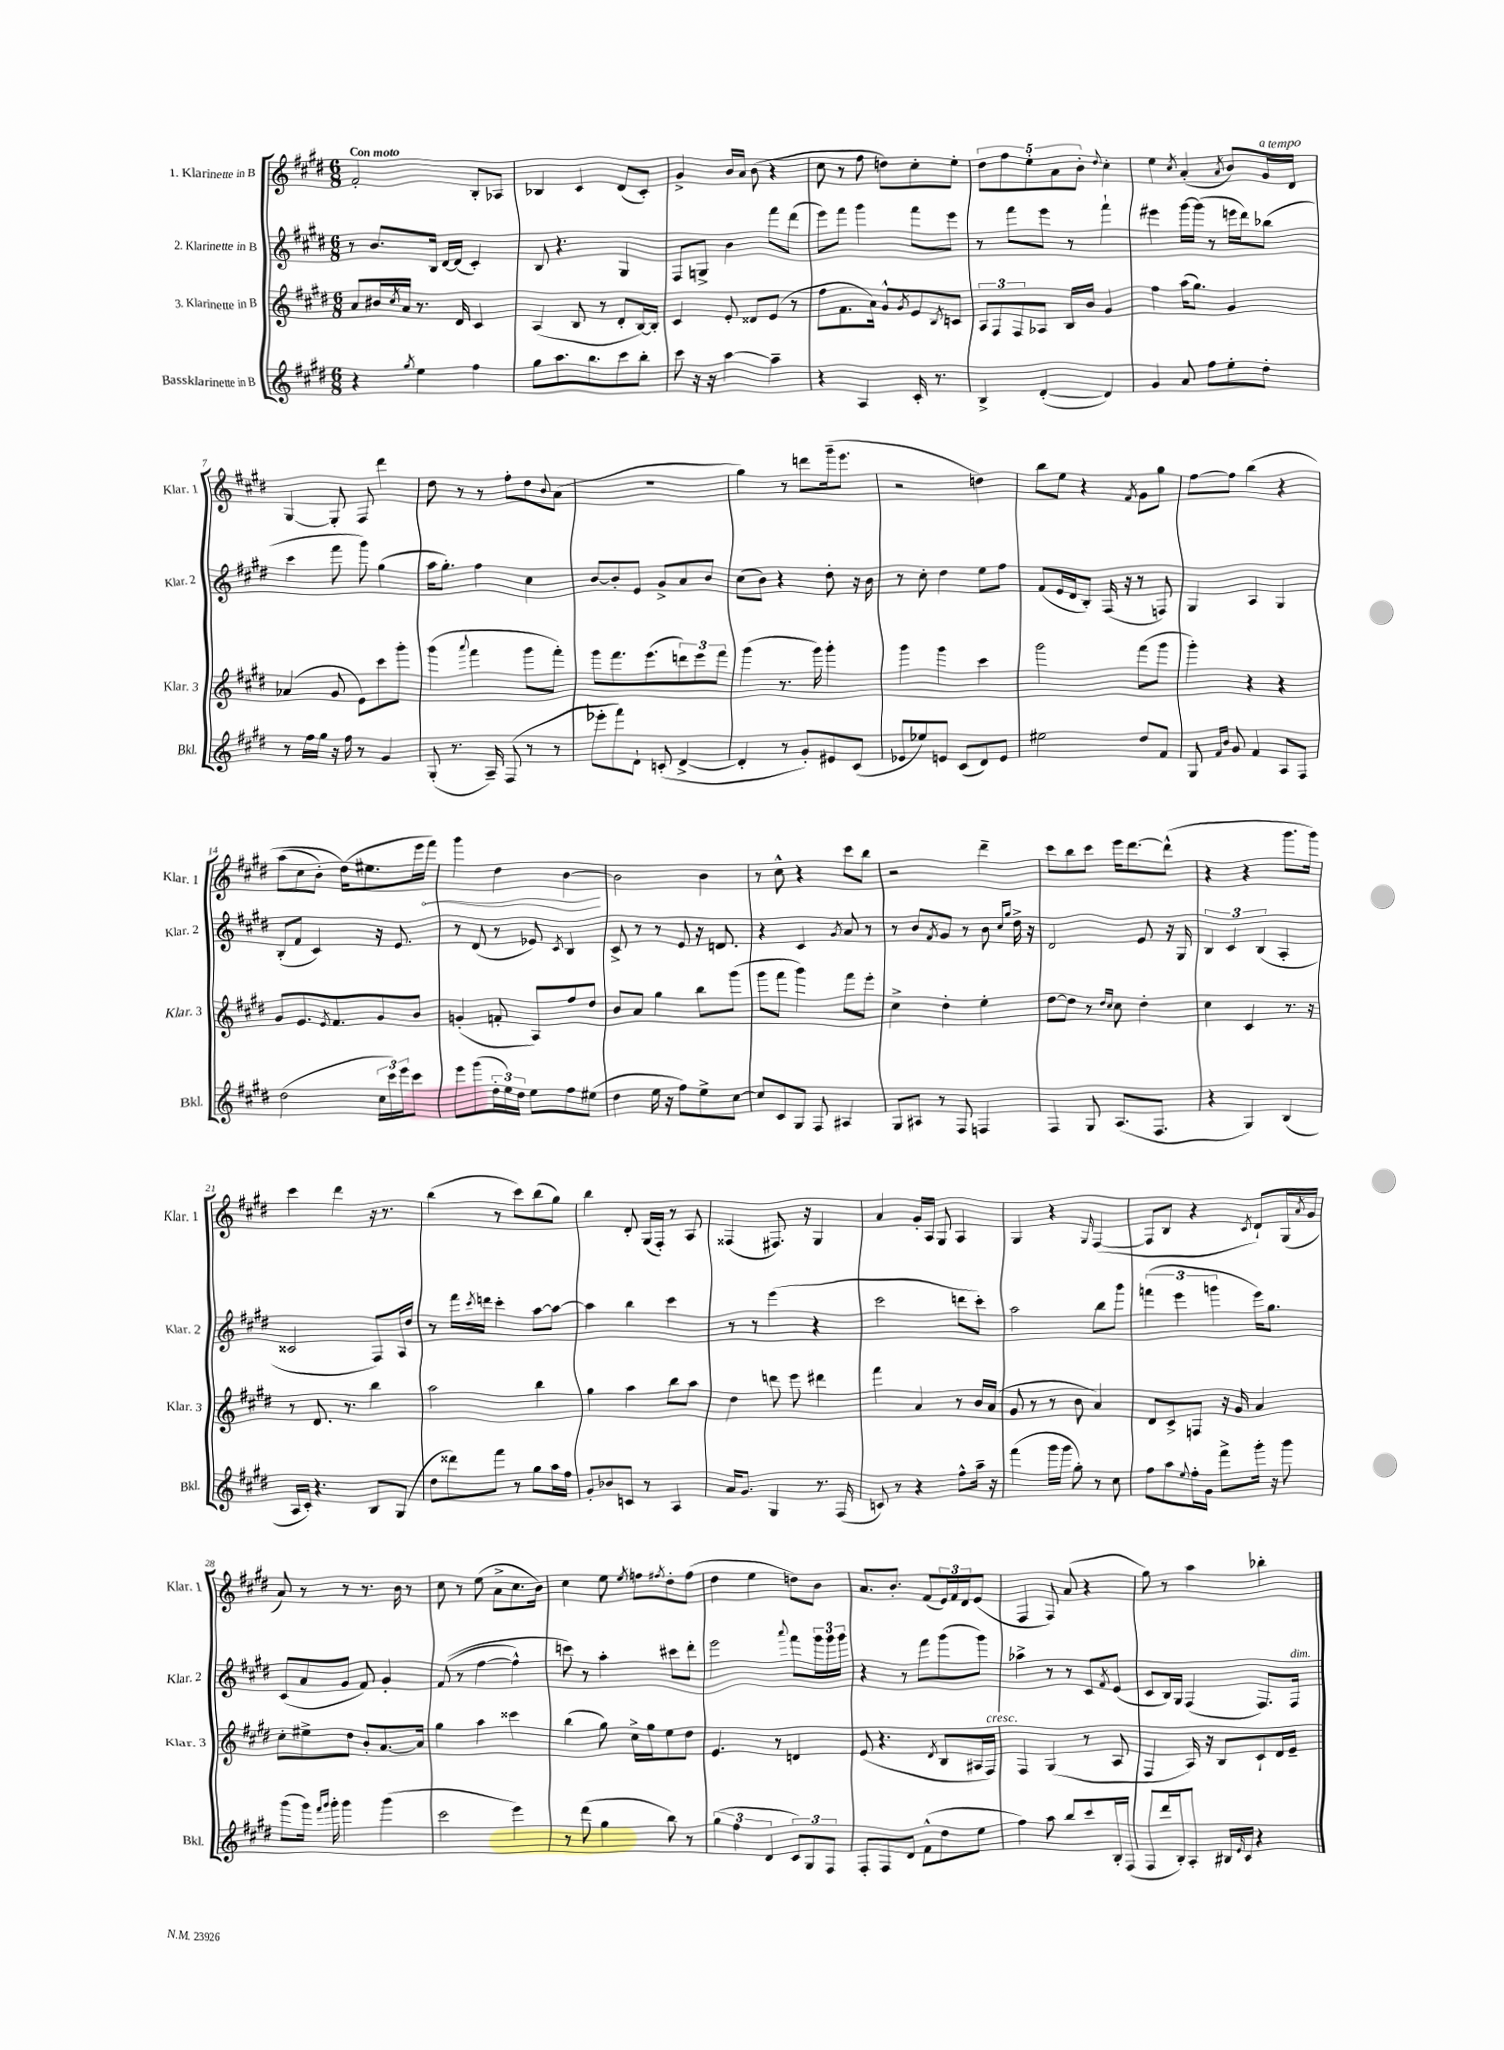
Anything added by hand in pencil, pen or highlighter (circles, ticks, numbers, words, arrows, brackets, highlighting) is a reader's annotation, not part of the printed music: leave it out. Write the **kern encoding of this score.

**kern	**kern	**kern	**kern
*staff4	*staff3	*staff2	*staff1
*clefG2	*clefG2	*clefG2	*clefG2
*k[f#c#g#d#]	*k[f#c#g#d#]	*k[f#c#g#d#]	*k[f#c#g#d#]
*M6/8	*M6/8	*M6/8	*M6/8
4r	8a/L	8r	2f#'/
.	16b#/L	8.b/L	.
.	8qcc#/	.	.
.	16a/JJ	.	.
8qgg#/	.	.	.
4ee\	8.r	.	.
.	.	16B/Jk	.
.	.	[16d#/LL	.
.	16d#/	(16d#/]JJ	.
4ff#\	4c#/	4c#'/)	8B'/L
.	.	.	8A-/J
=	=	=	=
8gg#\L	(4A/	8B/	4B-/
8.aa\	.	4.r	.
.	8B/	.	4c#/
8.bb\	.	.	.
.	8r	.	.
8ccc#\	8d#'/L	4G#/	(8d#/L
8bb'\J	[16B/L)	.	8c#'/J)
.	16B'/]JJ	.	.
=	=	=	=
8ccc#\	4c#/	8F#/L	4g#^/
16r	.	8G^/J	.
16r	.	.	.
[4aa\	8e'/	4b\	16b/LL
.	.	.	16a/JJ
.	8d##/L	.	(8b\
4aa~\]	(8e/J	8fff#\L	4r
.	8r	(8ddd#\J	.
=	=	=	=
4r	8ff#\L	8eee\L)	8cc#\
.	8.f#\	8fff#\J	8r
4A/	.	4ggg#\	8ff#\
.	16a\Jk)	.	.
.	8g#^^/L	.	8dd\L)
.	8qg#/	.	.
16c#'/	8e/	8fff#\L	8cc#'\
8.r	.	.	.
.	8qB/	.	.
.	8c/J	8eee\J	8ee'\J
=	=	=	=
4B^/	12A/L	8r	10dd#\L
.	12F#/	.	.
.	.	.	10ff#\
.	.	8fff#\L	.
.	12F#/	.	.
.	.	.	10ee'\
([4d#'/	8A-/J	8eee\J	.
.	.	.	10a\
.	16B/LL	8r	.
.	.	.	10b'\J
.	16b/JJ	.	.
.	.	.	8qqdd#/
4d#/])	4g#/	4fff#`\	4cc#'\
=	=	=	=
4g#/	4ff#\	4eee#\	4ee\
.	.	.	8qcc#/
8a/	(16aa\LK	[16ggg#\LL	(4a'/
.	8.gg#\J)	(16ggg#\]JJ	.
8ff#\L	.	8r	.
.	.	.	8qa/
8ee'\	4g#/	16eee\LL	8b/L)
.	.	16ddd#\J)	.
8dd#'\J	.	(8bb-\J	16g#/L
.	.	.	16d#/JJ
=	=	=	=
8r	(4a-/	4ccc#\	[4G#/
16ff#\LL	.	.	.
16gg#\JJ	.	.	.
16r	8g#/	8fff#\	8G#'/]
16ff#\	.	.	.
8r	8e\L)	8ggg#\)	8F#/
4g#/	8ccc#\	(4gg#\	4ddd#\
.	8ggg#'\J	.	.
=	=	=	=
(8G#'/	(4ggg#\	16aa\LK	8dd#\
.	.	8.gg#'\J)	.
8.r	.	.	8r
.	8qqaaa/	.	.
.	4fff#\	4ff#\	8r
16A~/)	.	.	.
(8F#/	.	.	8ff#'\L
8r	8ggg#\L	4cc#\	8dd#\
.	.	.	8qqb/
8r	8fff#'\J)	.	(8a\J
=	=	=	=
8eee-'\L	8ggg#\L	[8b/L	2.r
8fff#\)	8.fff#\	8b'/]	.
8d#`\J	.	8e/J	.
.	(8.eee\	.	.
(8c'/	.	8g#^/L	.
[4d#^/	12ddd\)	8a/	.
.	12eee\	.	.
.	.	8b/J	.
.	12fff#\J	.	.
=	=	=	=
4d#'/]	(4ggg#\	(8cc#\L	4gg#\)
.	.	8b\J)	.
8r	8.r	4r	8r
8g#'/L)	.	.	8ddd\L
.	16ggg#\)	.	.
8e#/	4ggg#'\	8dd#'\	(16ggg#~\k
.	.	.	8.eee\J
(8c#/J	.	16r	.
.	.	16b\	.
=	=	=	=
8e-/L	4ggg#\	8r	2r
8ee-/)	.	8cc#'\	.
8e/J	4ggg#\	4dd#\	.
(8c#/L	.	.	.
8d#/)	4ccc#\	8ee\L	4dd\)
8e/J	.	8ff#\J	.
=	=	=	=
2ee#\	2ggg#\	(8f#/L	8bb\L
.	.	16e/L	8ee\J
.	.	16d#/J	.
.	.	8B'/J)	4r
.	.	(16F#/	.
.	.	16r	.
.	.	.	8qf#/
8dd#/L	(8fff#\L	8r	8g#\L
8f#/J	8ggg#\J	8F/)	8gg#\J
=	=	=	=
8G#/	4ggg#'\)	4G#/	[8ff#\L
16qqf#/LL	.	.	.
16qqb/JJ	.	.	.
8g#/	.	.	8ff#\]J
4f#/	4r	4A/	&(4bb\
8A/L	4r	4G#/	4r
8F#/J	.	.	.
=	=	=	=
(2dd#\	8g#/L	(8B'/L	(8aa\L
.	8.e/	8f#/J	8cc#\
.	.	4c#/)	8b'\J)
.	8qe/	.	.
.	8.f#/	.	.
.	.	.	(16dd#\LK&)
.	.	.	8.ee#\
24cc#\LL	8g#/	16r	.
24ccc#\)	.	.	.
.	.	8.e/	.
24eee\J	.	.	.
8ccc#\J	8b/J	.	16eee\L
.	.	.	16fff#\JJ)
=	=	=	=
8eee\L	(4g'/	8r	4ggg#\
(8ggg#\	.	(8d#/	.
24dd#'\L	8f'/	8r	4dd#\
24ee\)	.	.	.
24dd#\JJ	.	.	.
8ee\L	8A/L)	8e-/)	.
.	.	8qc#/	.
8ff#\	8ff#/	4B/	[4b\
(8ee#\J	8dd#/J	.	.
=	=	=	=
4dd#\	8b/L	8c#^/	2b\]
.	8a/J	8r	.
16ee\	4gg#\	8r	.
16r	.	.	.
8ff#\L)	.	8e/	.
8ee^\	8bb\L	16r	4b\
.	.	8.d/	.
[8cc#\J	(8ggg#\J	.	.
=	=	=	=
8cc#/]L	8ggg#\L	4r	8r
8c#/	8fff#\J	.	8cc#^^\
8G#/J	4ggg#\)	4c#/	4r
8F#/	.	.	.
.	.	8qg#/	.
4A#/	8fff#\L	8a/	8ccc#\L
.	8eee'\J	8r	8bb\J
=	=	=	=
8G#/L	4cc#^\	8r	2r
8A#/J	.	8b/L	.
.	.	8qf#/	.
8r	4dd#'\	8g#/J	.
8F#/	.	8r	.
4F/	4ee'\	8b\	4ddd#~\
.	.	16qqcc#/LL	.
.	.	16qqgg#/JJ	.
.	.	16dd#^\	.
.	.	16r	.
=	=	=	=
4F#/	[8dd#\L	2d#/	8ccc#\L
.	8dd#\]J	.	8bb\
8G#/	8r	.	8ccc#\J
.	16qqdd#/LL	.	.
.	16qqcc#/JJ	.	.
(8.A/L	8cc#\	.	16eee\LK
.	.	.	[8.ddd#\
.	4dd#'\	8e/	.
8.F#/J	.	.	.
.	.	16r	(8ddd#^^\]J
.	.	16G#/	.
=	=	=	=
4r	4cc#\	6B/	4r
.	.	6c#/	.
4G#/)	4c#/	.	4r
.	.	(6B/	.
(4B/	8.r	4A'/	8.ggg#\L
.	16r	.	16ggg#\Jk)
=	=	=	=
16A/LL	8r	2c##/	4ccc#\
16c#'/JJ)	.	.	.
4.r	8.d#/	.	.
.	.	.	4ddd#\
.	8.r	.	.
8B/L	4bb\	8F#/L)	16r
.	.	.	8.r
(8G#/J	.	16A/L	.
.	.	16dd#/JJ	.
=	=	=	=
8dd#\L	2aa\	8r	(4bb\
8ddd##\)	.	16fff#\LL	.
.	.	8qccc#/	.
.	.	16ddd\JJ	.
8fff#\J	.	4ccc#'\	8r
8r	.	.	8ccc#\L)
8gg#\L	4bb\	[8aa\L	(8bb\
16aa\L	.	8aa\_J	8gg#\J)
16ff#\JJ	.	.	.
=	=	=	=
8g#'/L	4gg#\	4aa\]	4bb\
8b-/	.	.	.
8c/J	4aa\	4bb\	8d#'/
8r	.	.	(16G#/LL
.	.	.	16F#'/JJ)
4A/	8bb\L	4ccc#\	8r
.	8aa\J	.	8A/
=	=	=	=
16a/LK	4dd#\	8r	(4F##/
8.g#/J	.	.	.
.	.	8r	.
4G#/	8ddd\	(4eee\	8.F#/)
.	8eee\	.	.
.	.	.	16r
8.r	4ddd#\	4r	4G#/
(16F#/	.	.	.
=	=	=	=
8c/)	4fff#\	2ccc#\	4a/
8r	.	.	.
4r	4a/	.	16g#'/LL
.	.	.	16A/JJ
.	.	.	8G#/
8ff#^^\L	8r	8ddd\L	4A/
16aa~\Jk	16b/LL	8ccc#'\J)	.
16r	(16a/JJ	.	.
=	=	=	=
(4fff#\	8g#/	2aa\	4G#/
.	8r	.	.
16ggg#\LL	8r	.	4r
16ggg#\JJ	.	.	.
8gg#'\)	8b\	.	.
.	.	.	16qqG#/
8r	4a/)	8bb\L	([4F#/
8cc#\	.	8ggg#\J	.
=	=	=	=
8ff#\L	8d#/L	(6fff\	8F#/]L
8aa\	8c#^/	.	8B/J
.	.	6eee\	.
8qqee/	.	.	.
16ff#'\L	8F/J	.	4r
16g#\JJ	.	.	.
.	.	6ggg\	.
8fff#^\L	16r	.	.
.	16g#/	.	.
.	.	.	8qc#/
16ggg#'\Jk	4a/	16eee\LK)	8d#`/L)
16r	.	8.gg#\J	.
8ggg#\	.	.	(16G#/L
.	.	.	8qa/
.	.	.	16g#/JJ
=	=	=	=
(8ggg#\L	8cc#'\L	(8c#/L	8a/)
16ggg#\Jk)	8ee#^\	8a/	8r
16qqfff#/LL	.	.	.
16qqggg#/JJ	.	.	.
16ggg#'\	.	.	.
4ggg#\	8dd#\J	8g#/J	8r
.	8b'/L	8f#/)	8.r
(4ggg#\	[8.a/	4g#'/	.
.	.	.	16b\
.	.	.	8r
.	16a/]Jk	.	.
=	=	=	=
2ccc#\	4gg#\	&((8f#/	8cc#\
.	.	8r	8r
.	4aa\	[4ff#\	(8ee\
.	.	.	8a^\L
4eee\)	4ccc##\	4ff#^^\])	8.cc#\
.	.	.	16b\Jk)
=	=	=	=
8r	(4bb\	8ccc\&)	4cc#\
(8ddd#\	.	8r	.
4gg#\	8gg#\)	4aa'\	8ee\
.	.	.	8qee/
.	16cc#^\LL	.	8ff\L
.	16gg#\J	.	.
.	.	.	8qff#/
8bb\)	8ee\	8ccc#\L	8dd#'\
8r	8dd#\J	8ddd#'\J	(8ff#\J
=	=	=	=
(6gg#\	4.e/	2eee\	4dd#\
6ff#\	.	.	.
.	.	.	4ee\
6d#/	.	.	.
.	8r	.	.
.	.	8qqaaa/	.
12c#/L)	4d/	8fff#\L	8dd\L)
12G#/	.	.	.
.	.	24ggg#\L	8b\J
12F#/J	.	24ggg#\	.
.	.	24ggg#\JJ	.
=	=	=	=
8F#'/L	(8e/	4r	8.a/L
8F#/	4.r	.	.
.	.	.	8.b'/J
8d#/J	.	8r	.
(8f#^^\L	.	8fff#\L	(8f#/L
.	8qd#/	.	.
8dd#\	8B/L	(8ggg#\	24e/L)
.	.	.	24f#/
.	.	.	24d#/J
8ee\J	16A#/L	8ggg#\J)	(8e/J
.	16F#/JJ)	.	.
=	=	=	=
4ff#\)	4F#/	4aa-^\	4F#/
8aa\	(4G#/	8r	8F#/)
8bb/L	.	8r	(8a/
8ccc#/	8r	8c#/L	4r
.	.	8qf#/	.
16B'/L	8A/	(8e/J	.
(16F#/JJ	.	.	.
=	=	=	=
8F#/L	4F#/	8c#/L	8gg#\)
16ddd#/L	.	16B/L)	8r
16B'/J)	.	16G#/JJ	.
8A'/J	16A/)	(4F#/	4aa\
.	16r	.	.
16B#/LL	8B/L	.	.
16qqe/	.	.	.
16c#/JJ	.	.	.
4r	8c#`/	8.F#/L)	4bb-'\
.	16d#/L	.	.
.	16e~/JJ	16F#/Jk	.
==	==	==	==
*-	*-	*-	*-
